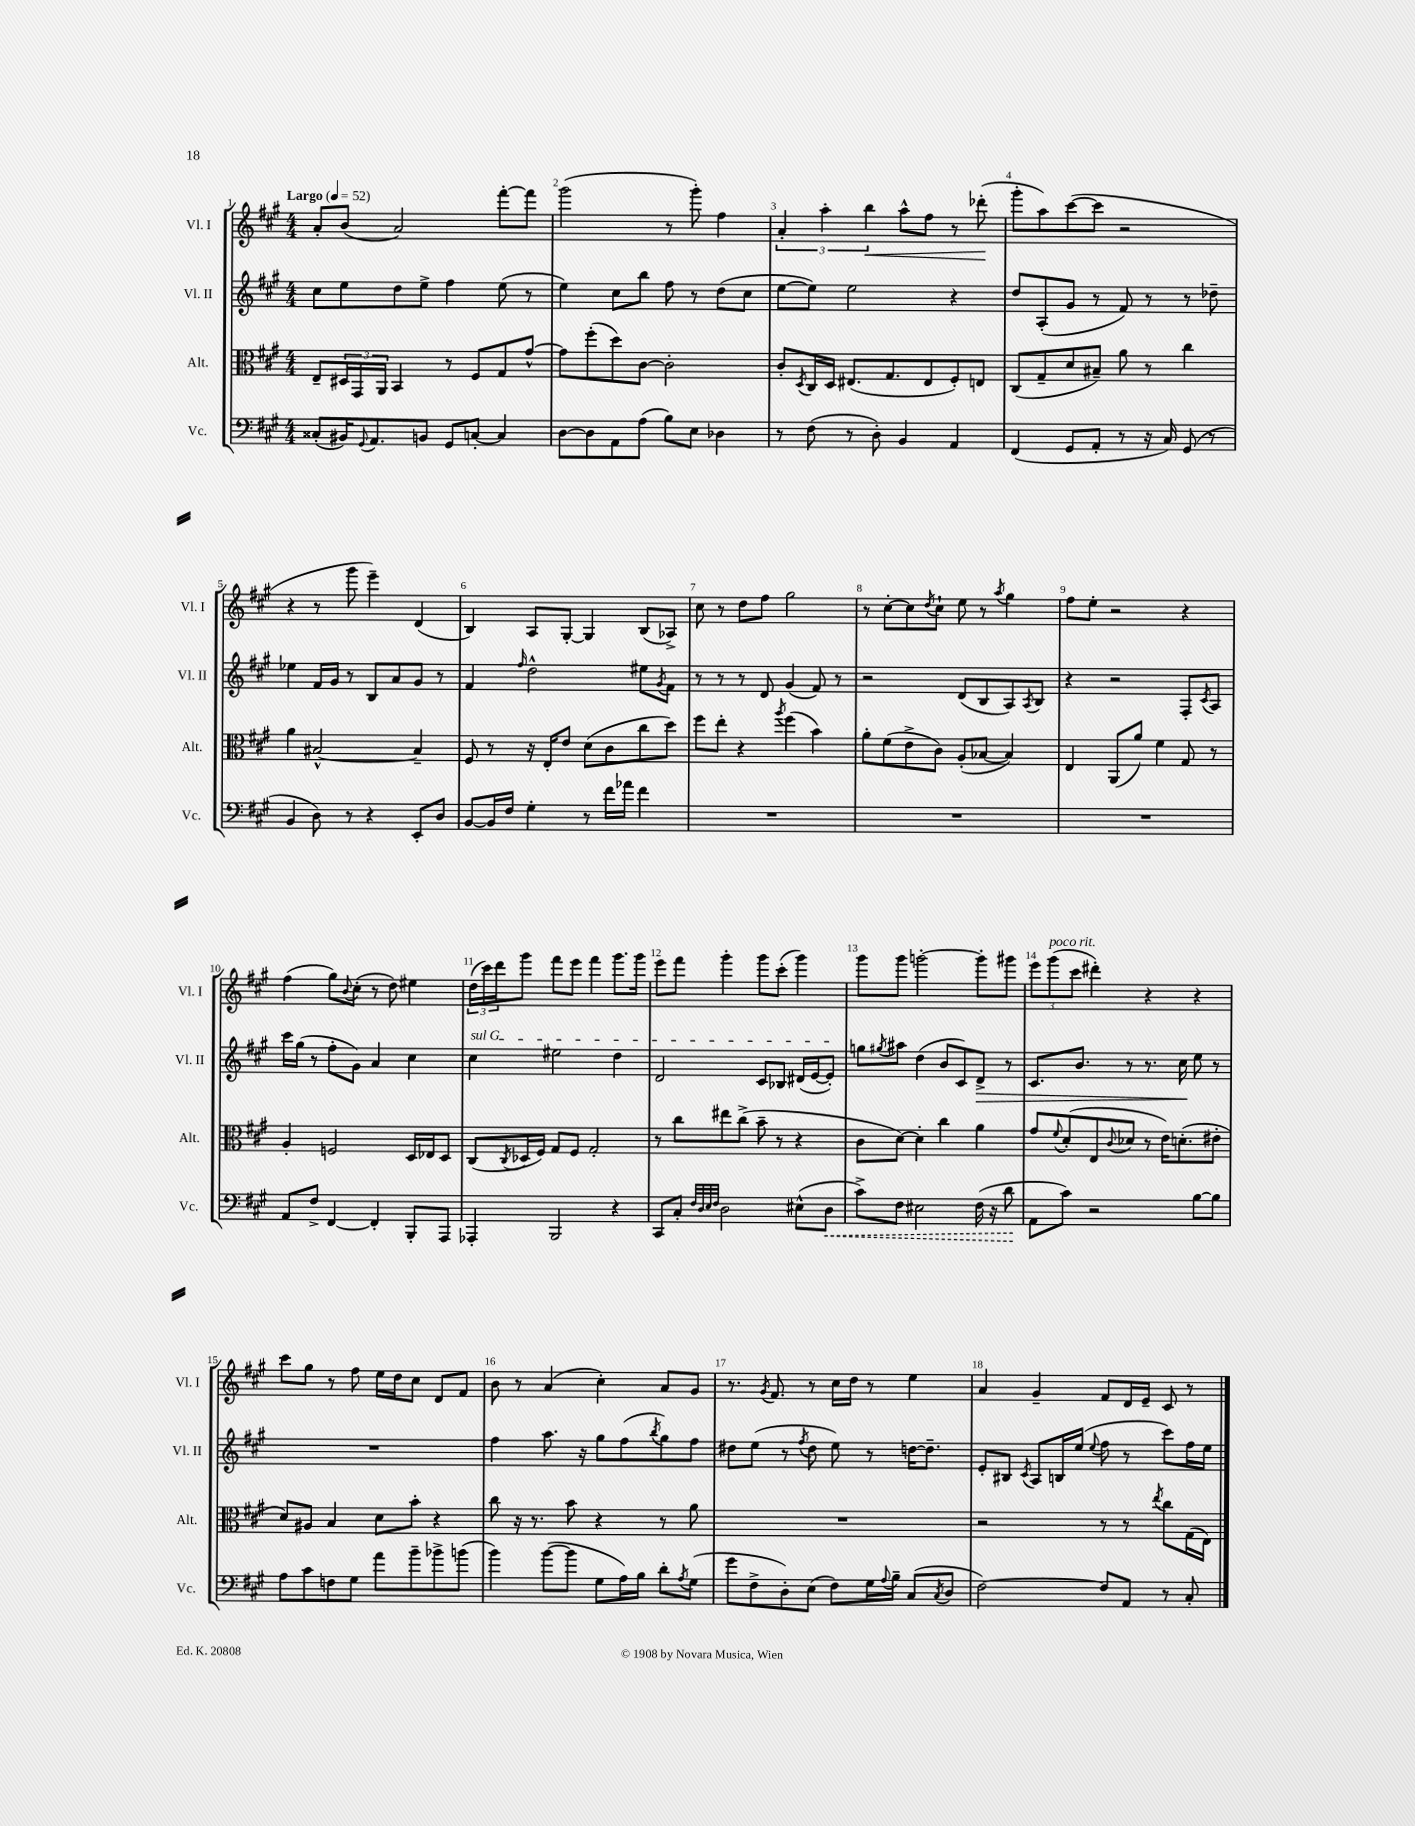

**kern	**dynam	**kern	**kern	**dynam	**kern	**dynam
*part4	*part4	*part3	*part2	*part2	*part1	*part1
*staff4	*staff4	*staff3	*staff2	*staff2	*staff1	*staff1
*I"Vc.	*	*I"Alt.	*I"Vl. II	*	*I"Vl. I	*
*I'Vc.	*	*I'Alt.	*I'Vl. II	*	*I'Vl. I	*
*clefF4	*	*clefC3	*clefG2	*	*clefG2	*
*k[f#c#g#]	*	*k[f#c#g#]	*k[f#c#g#]	*	*k[f#c#g#]	*
*M4/4	*	*M4/4	*M4/4	*	*M4/4	*
*MM52	*	*MM52	*MM52	*	*MM52	*
=1	=1	=1	=1	=1	=1	=1
!	!	!	!	!	!LO:TX:a:B:t=Largo	!
(8C##X'/L	.	8E~/L	8cc#\L	.	8a'/L	.
16BB#X/K)	.	24D#X/L	8ee\	.	(8b/J	.
.	.	24GG#/	.	.	.	.
8qqGG#/	.	.	.	.	.	.
8.AA/	.	.	.	.	.	.
.	.	24AA/JJ	.	.	.	.
.	.	4BB/	8dd\	.	2a/)	.
8BBn/J	.	.	8ee^\J	.	.	.
8GG#/L	.	8r	4ff#\	.	.	.
[8Cn'/J	.	8F#/L	.	.	.	.
4C/]	.	8G#/	(8ee\	.	[8fff#'\L	.
.	.	[8g#^^/J	8r	.	8fff#\J]	.
=2	=2	=2	=2	=2	=2	=2
[8D\L	.	8g#\L]	4ee\)	.	(2ggg#\	.
8D\]	.	(8ff#'\	.	.	.	.
8AA\	.	8dd\)	8cc#\L	.	.	.
(8A\J	.	[8c#\J	8bb\J	.	.	.
8B\L)	.	2c#'\]	8ff#\	.	8r	.
8E\J	.	.	8r	.	8ggg#'\)	.
4D-X\	.	.	(8dd\L	.	4ff#\	.
.	.	.	8cc#\J	.	.	.
=3	=3	=3	=3	=3	=3	=3
8r	.	8c#'/L	[8ee\L	.	6a'/	.
.	.	8qD/	.	.	.	.
(8F#\	.	16C#/L	8ee\J])	.	.	.
.	.	.	.	.	6aa'\	.
.	.	16D/JJ	.	.	.	.
8r	.	(8.E#X/L	2ee\	.	.	.
!	!	!	!	!	!	!LO:HP:b
.	.	.	.	.	6bb\	<
8D'\)	.	.	.	.	.	.
.	.	8.G#/	.	.	.	.
4BB/	.	.	.	.	8aa^^\L	.
.	.	8E#/	.	.	8ff#\J	.
4AA/	.	8F#'/)	4r	.	8r	.
.	.	8En/J	.	.	(8ddd-X'\	.
.	.	.	.	.	.	[
=4	=4	=4	=4	=4	=4	=4
(4FF#/	.	(8C#/L	8dd/L	.	8ggg#'\L	.
.	.	8G#~/	(8A'/	.	8aa\)	.
8GG#/L	.	8d/	8g#/J	.	([8ccc#\	.
8AA'/J	.	8B#X~/J)	8r	.	8ccc#\J]	.
8r	.	8a\	8f#/)	.	2r	.
16r	.	8r	8r	.	.	.
16C#/)	.	.	.	.	.	.
(8GG#/	.	4cc#\	8r	.	.	.
8r	.	.	8dd-X~\	.	.	.
!!LO:LB:g=z
=5	=5	=5	=5	=5	=5	=5
4BB/	.	4a\	4ee-X\	.	4r	.
8D\)	.	[2B#X^^/	16f#/LL	.	8r	.
.	.	.	16g#/JJ	.	.	.
8r	.	.	8r	.	8ggg#\	.
4r	.	.	8B/L	.	4eee~\)	.
.	.	.	8a/	.	.	.
8EE'/L	.	4B#~/]	8g#/J	.	(4d/	.
8D/J	.	.	8r	.	.	.
=6	=6	=6	=6	=6	=6	=6
[8BB/L	.	8F#/	4f#/	.	4B/)	.
16BB/L]	.	8r	.	.	.	.
16F#/JJ	.	.	.	.	.	.
.	.	.	16qqff#/	.	.	.
4G#'\	.	16r	2dd^^\	.	8A/L	.
.	.	16E'/KL	.	.	.	.
.	.	8e/J	.	.	[8G#'/J	.
8r	.	(8d\L	.	.	4G#/]	.
16f#\LL	.	8c#\	.	.	.	.
16a-X\JJ	.	.	.	.	.	.
4f#\	.	8cc#\	8ee#X\L	.	(8B/L	.
.	.	.	8qg#/	.	.	.
.	.	8dd\J)	8f#\J	.	8A-X^/J)	.
=7	=7	=7	=7	=7	=7	=7
1r	.	8ff#\L	8r	.	8cc#\	.
.	.	8ee'\J	8r	.	8r	.
.	.	4r	8r	.	8dd\L	.
.	.	.	8d/	.	8ff#\J	.
.	.	8qaa/	.	.	.	.
.	.	(4ff#\	(4g#/	.	2gg#\	.
.	.	4b\)	8f#/)	.	.	.
.	.	.	8r	.	.	.
=8	=8	=8	=8	=8	=8	=8
1r	.	8a'\L	2r	.	8r	.
.	.	(8f#\	.	.	[8cc#'\L	.
.	.	8e^\	.	.	8cc#\]	.
.	.	.	.	.	8qdd/	.
.	.	8c#\J)	.	.	8cc#`\J	.
.	.	(8A'/L	(8d/L	.	8ee\	.
.	.	[8B-X/J	8B/	.	8r	.
.	.	.	.	.	8qaa/	.
.	.	4B-/])	8A/)	.	4gg#\	.
.	.	.	8qA/	.	.	.
.	.	.	8B/J	.	.	.
=9	=9	=9	=9	=9	=9	=9
1r	.	4E/	4r	.	8ff#\L	.
.	.	.	.	.	8ee'\J	.
.	.	(8AA/L	2r	.	2r	.
.	.	8a/J)	.	.	.	.
.	.	4f#\	.	.	.	.
.	.	8G#/	8F#'/L	.	4r	.
.	.	.	8qc#/	.	.	.
.	.	8r	8A/J	.	.	.
!!LO:LB:g=z
=10	=10	=10	=10	=10	=10	=10
8AA/L	.	4A'/	16ccc#\LL	.	(4ff#\	.
.	.	.	(16gg#\JJ	.	.	.
8F#^/J	.	.	8r	.	.	.
[4FF#/	.	2Fn/	8ff#'\L	.	8gg#\L)	.
.	.	.	.	.	8qqb/	.
.	.	.	8g#\J)	.	(8cc#'\J	.
4FF#'/]	.	.	4a/	.	8r	.
.	.	.	.	.	8dd\)	.
8BBB'/L	.	16D/LL	4cc#\	.	4ee#X\	.
.	.	16E-X/J	.	.	.	.
8AAA/J	.	8D/J	.	.	.	.
=11	=11	=11	=11	=11	=11	=11
!	!	!	!LO:TX:a:i:t=sul G	!	!	!
4AAA-X'/	.	(8C#/L	4cc#\	.	(24dd\LL	.
.	.	.	.	.	24ccc#\)	.
.	.	.	.	.	24ddd\J	.
.	.	8qC#/	.	.	.	.
.	.	16D-X/L	.	.	8ggg#\J	.
.	.	16F#/JJ)	.	.	.	.
2BBB/	.	8G#/L	2ee#X\	.	8fff#\L	.
.	.	8F#/J	.	.	8eee\J	.
.	.	2G#'/	.	.	4fff#\	.
4r	.	.	4dd\	.	8.ggg#\L	.
.	.	.	.	.	16ggg#\Jk	.
=12	=12	=12	=12	=12	=12	=12
8CC#/L	.	8r	2d/	.	8eee\L	.
8C#'/J	.	8cc#\L	.	.	8fff#\J	.
32qqF#/LLL	.	.	.	.	.	.
32qqD/	.	.	.	.	.	.
32qqE/	.	.	.	.	.	.
32qqF#/JJJ	.	.	.	.	.	.
2D\	.	8ee#X\	.	.	4ggg#'\	.
.	.	(8cc#^\J	.	.	.	.
.	.	8b~\	8c#/L	.	8ggg#\L	.
.	.	8r	8B-X/J	.	(8ccc#'\J	.
(8E#X^^\L	.	4r	(16d#X/LL	.	4ggg#\)	.
.	.	.	[16e/J	.	.	.
!	!LO:HP:b	!	!	!	!	!
8D\J	<	.	8e'/J])	.	.	.
=13	=13	=13	=13	=13	=13	=13
8c#^\L)	.	8c#\L	8ggn\L	.	8ggg#\L	.
.	.	.	8qgg#X/	.	.	.
8F#\J	.	[8d\J)	8aa#X\J	.	8ggg#\J	.
2E#X\	.	4d'\]	(4dd\	.	[2gggn'\	.
.	.	4cc#\	8b/L	.	.	.
.	.	.	8c#/)	.	.	.
!	!	!	!	!LO:HP:b	!	!
(16F#\	.	4a\	8d^/J	>	8ggg'\L]	.
16r	.	.	.	.	.	.
8d\	.	.	8r	.	8ggg#X\J	.
.	[	.	.	.	.	.
=14	=14	=14	=14	=14	=14	=14
8AA\L	.	8g#/L	8.c#/L	.	12eee\L	.
!	!	!	!	!	!LO:TX:a:i:t=poco rit.	!
.	.	.	.	.	(12ggg#\	.
.	.	8qqf#/	.	.	.	.
8c#\J)	.	(8d'/	.	.	.	.
.	.	.	.	.	12ccc#\J	.
.	.	.	8.b/J	.	.	.
2r	.	8E/	.	.	4ddd#X'\)	.
.	.	8qqc#/	.	.	.	.
.	.	8d-X/J	8r	.	.	.
.	.	8r	8.r	.	4r	.
.	.	16e\KL)	.	.	.	.
.	.	(8.dn'\	16cc#\	.	.	.
[8B\L	.	.	8ee\	]	4r	.
8B\J]	.	8e#X'\J	8r	.	.	.
!!LO:LB:g=z
=15	=15	=15	=15	=15	=15	=15
8A\L	.	8d/L)	1r	.	8ccc#\L	.
8c#\	.	8A#X/J	.	.	8gg#\J	.
8Fn\	.	4B/	.	.	8r	.
8G#\J	.	.	.	.	8ff#\	.
8a\L	.	8d\L	.	.	16ee\LL	.
.	.	.	.	.	16dd\J	.
8b~\	.	8b'\J	.	.	8cc#\J	.
8b-X^\	.	4r	.	.	8d/L	.
(8bn\J	.	.	.	.	8f#/J	.
=16	=16	=16	=16	=16	=16	=16
4b\)	.	8cc#\	4ff#\	.	8b\	.
.	.	16r	.	.	8r	.
.	.	8.r	.	.	.	.
([8b\L	.	.	8.aa\	.	(4a/	.
8b\J]	.	8b\	.	.	.	.
.	.	.	16r	.	.	.
8G#\L	.	4r	8gg#\L	.	4cc#'\)	.
16A\L)	.	.	(8ff#\	.	.	.
16B\JJ	.	.	.	.	.	.
.	.	.	8qbb/	.	.	.
8d'\L	.	8r	8gg#\)	.	8a/L	.
8qA/	.	.	.	.	.	.
(8G#\J	.	8a\	8ff#\J	.	8g#/J	.
=17	=17	=17	=17	=17	=17	=17
8g#\L	.	1r	8dd#X\L	.	8.r	.
8F#^\	.	.	(8ee\J	.	.	.
.	.	.	.	.	8qg#/	.
.	.	.	.	.	8.f#/	.
8D'\)	.	.	8r	.	.	.
.	.	.	8qff#/	.	.	.
(8E\J	.	.	8dd#\	.	8r	.
8F#\L)	.	.	8ee\)	.	16cc#\LL	.
.	.	.	.	.	16dd\JJ	.
16G#\L	.	.	8r	.	8r	.
8qqA/	.	.	.	.	.	.
16B~\JJ	.	.	.	.	.	.
(8C#/L	.	.	[16ddn\KL	.	4ee\	.
.	.	.	8.dd~\J]	.	.	.
8qC#/	.	.	.	.	.	.
8D/J	.	.	.	.	.	.
=18	=18	=18	=18	=18	=18	=18
[2F#\)	.	2r	8e'/L	.	4a/	.
.	.	.	8B#X/J	.	.	.
.	.	.	8qc#/	.	.	.
.	.	.	8A/L	.	4g#~/	.
.	.	.	16Bn/L	.	.	.
.	.	.	(16ee/JJ	.	.	.
.	.	.	8qqee/	.	.	.
8F#/L]	.	8r	8ff#\	.	8f#/L	.
8AA/J	.	8r	8r	.	16d/L	.
.	.	.	.	.	16e~/JJ	.
.	.	8qee/	.	.	.	.
8r	.	8cc#\L	8ccc#\L)	.	8c#/	.
8C#'/	.	(16G#\L	16ff#\L	.	8r	.
.	.	16E\JJ)	16ee\JJ	.	.	.
==	==	==	==	==	==	==
*-	*-	*-	*-	*-	*-	*-
